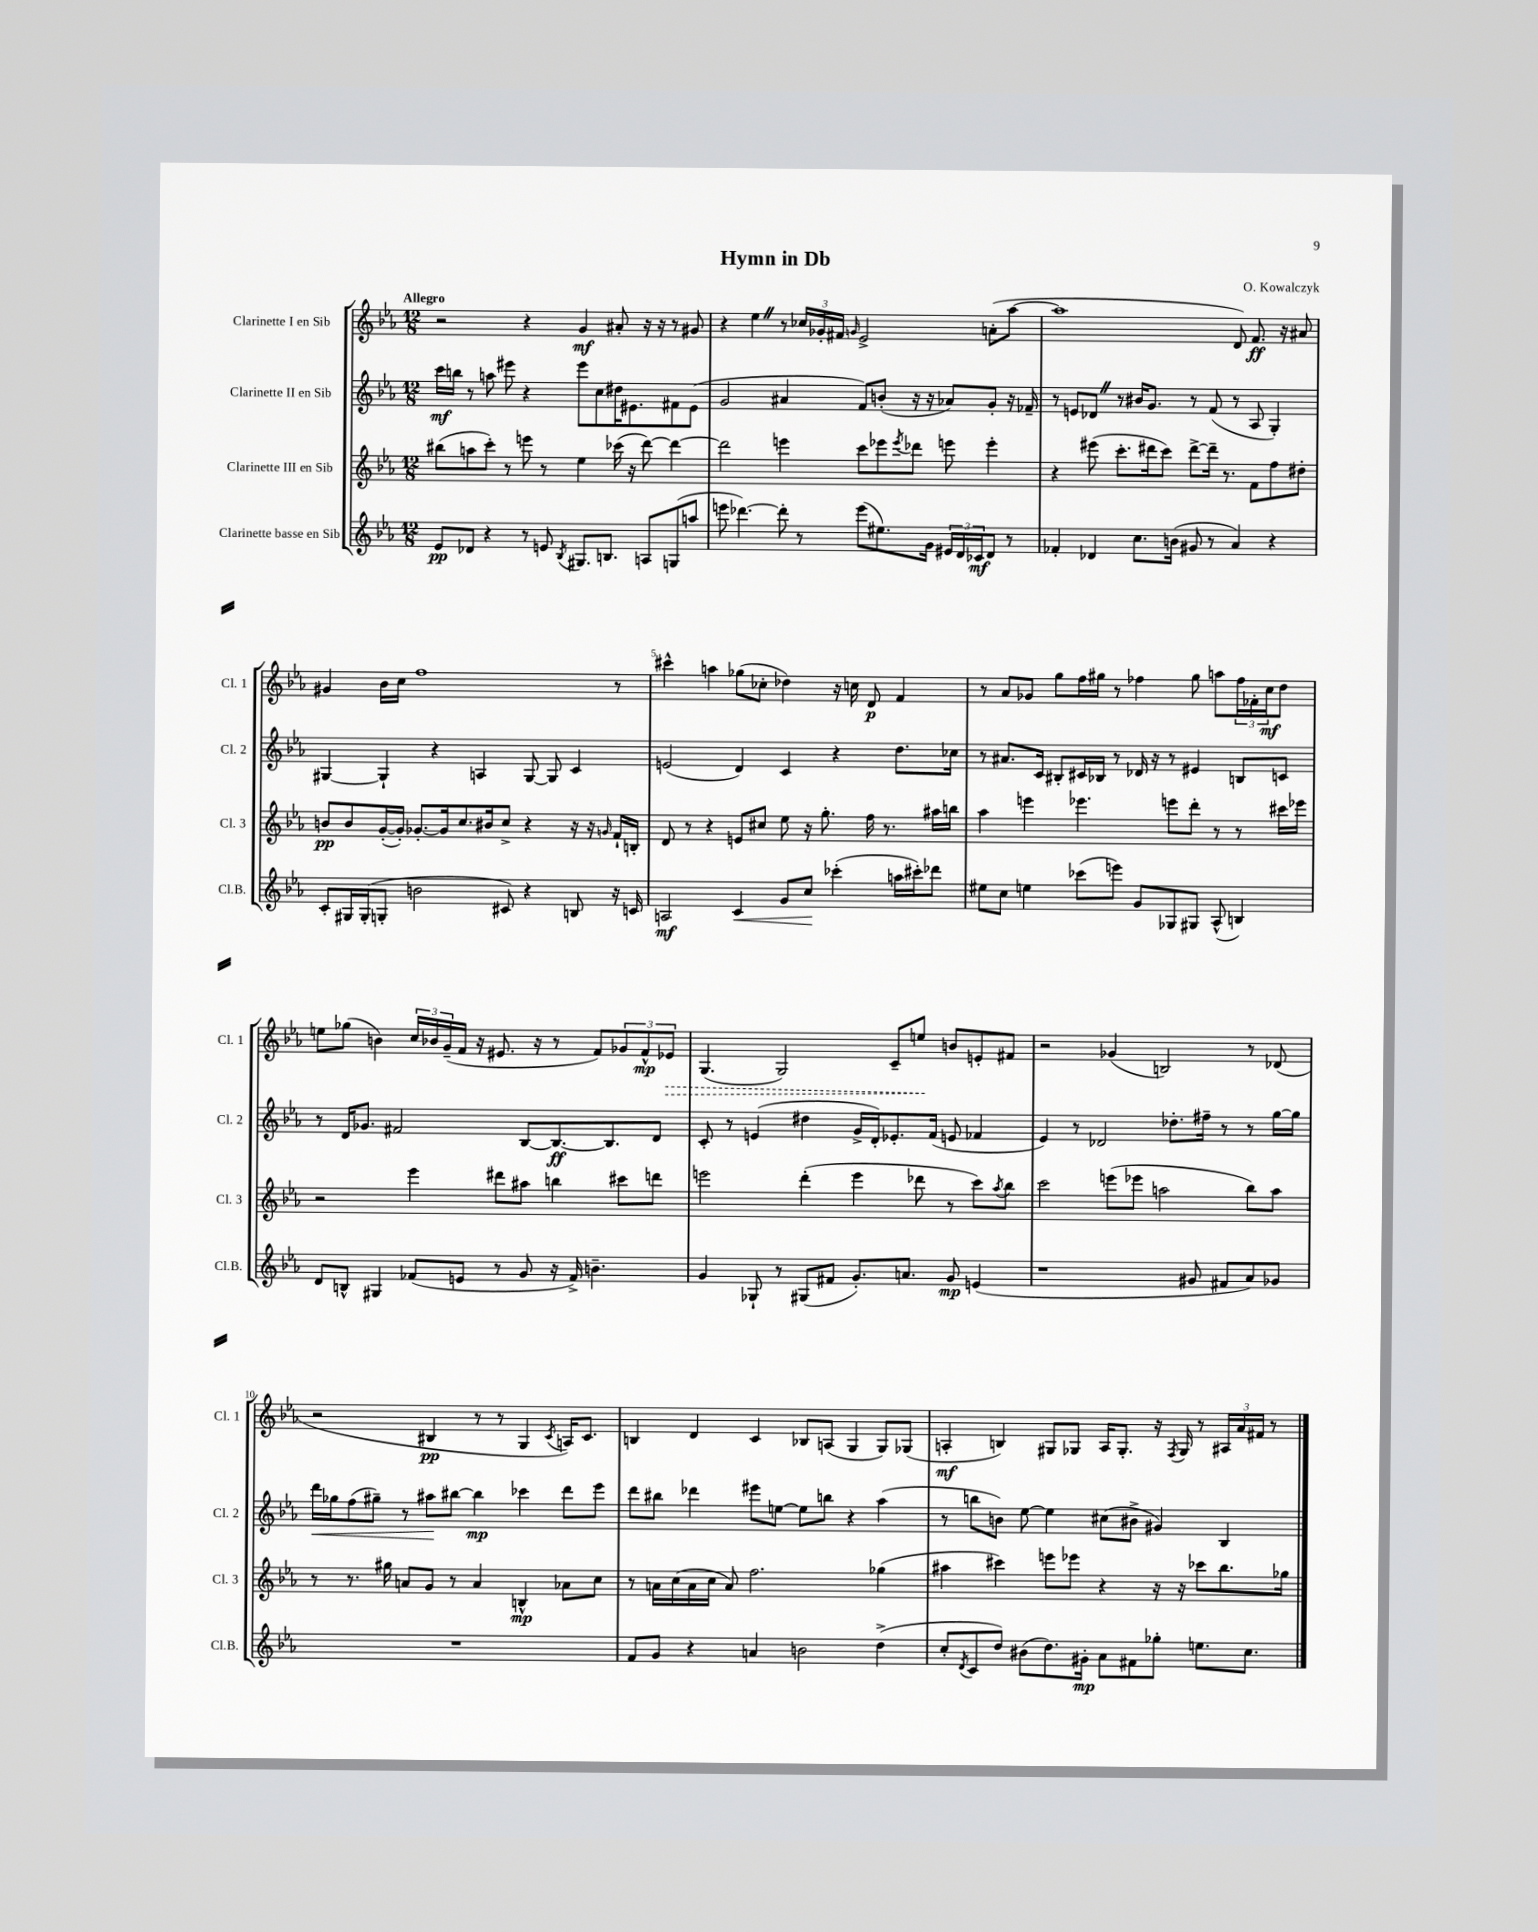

**kern	**kern	**kern	**kern
*staff4	*staff3	*staff2	*staff1
*clefG2	*clefG2	*clefG2	*clefG2
*k[b-e-a-]	*k[b-e-a-]	*k[b-e-a-]	*k[b-e-a-]
*M12/8	*M12/8	*M12/8	*M12/8
8e-	(8bb#	16ccc	2r
.	.	16bb	.
8d-	8aa	8r	.
4r	8ccc')	8aa	.
.	8r	8eee#	.
8r	8eee	4r	4r
8e	8r	.	.
8qB-	.	.	.
8.G#	4ee-	8eee#	4g
.	.	8cc	.
8.B	.	.	.
.	(16ccc-	16dd#	8a#'
.	16r	8.e#	.
8A	[8ddd)	.	16r
.	.	.	16r
(8G	4ddd_	8f#	8r
8aa	.	(8e#	8g#
=	=	=	=
8eee	2ddd]	2g	4r
[4.ddd-)	.	.	.
.	.	.	4ee-
8ddd-']	4eee	4a#	8r
8r	.	.	24cc-
.	.	.	24g-'
.	.	.	24f#
.	.	.	16qqg
(8eee	8ccc	8f)	2e-^
8.ee#)	8eee-	(8b'	.
.	8qeee-	.	.
.	8ddd-	16r	.
16g	.	16r	.
24e#	8eee	8a-)	.
24d	.	.	.
24c-	.	.	.
8d	4eee'	8g'	(8a'
8r	.	16r	[8aa-
.	.	16f-~	.
=	=	=	=
4f-'	4r	8r	1aa-]
.	.	8e	.
4d-	(8eee#	8d-	.
.	8.ccc'	8r	.
8.cc	.	16b#	.
.	16ddd#	8.g	.
.	8ccc)	.	.
(16b	.	.	.
8g#	[8ddd#^	8r	.
8r	16ddd#~]	(8f	.
.	8.r	.	.
4a-)	.	8r	8d)
.	8f	8A-	8.f
4r	8ff	4G')	.
.	.	.	16r
.	8dd#'	.	8a#
=	=	=	=
8c'	8b	[4G#	4g#
16G#	8b	.	.
(16G#'	.	.	.
8G'	([16g'	4G#`]	16b-
.	16g'])	.	16cc
2b	[8.g-'	.	1ff
.	.	4r	.
.	16g-]	.	.
.	8.cc	.	.
.	.	4A	.
.	16b#	.	.
8c#)	8cc^	.	.
4r	4r	[8G#	.
.	.	8G#]	.
8B	16r	4c	.
.	16r	.	.
.	16qqg	.	.
16r	16f`	.	8r
16c	16B'	.	.
=	=	=	=
2A	8d	(2e	4ccc#^^
.	8r	.	.
.	4r	.	4aa
4c	8e	4d)	(8gg-
.	8cc#	.	8cc-'
8g	8ee-	4c	4dd-)
8cc	16r	.	.
.	8.gg'	.	.
(4ccc-'	.	4r	16r
.	.	.	16cc
.	16ff	.	8d
.	8.r	.	.
16aa	.	8.dd	4f
16ccc#')	.	.	.
8ddd-	16aa#	.	.
.	16bb	16cc-	.
=	=	=	=
8ee#	4aa-	8r	8r
8cc	.	8.a#	8a-
4ee	4eee	.	8g-
.	.	16c	.
.	.	8B#'	8gg
(8ccc-	4.eee-	16c#	16ff
.	.	16B-	16gg#
8eee)	.	8r	8r
8g	.	16d-	4ff-
.	.	16r	.
8G-	8eee	8r	.
8G#	8ddd'	4e#	8gg#
(8A-^^	8r	.	8aa
4B)	8r	8B	24ff-
.	.	.	24f-'
.	.	.	24cc
.	16ccc#	8c	8dd
.	16eee-	.	.
=	=	=	=
8d	2r	8r	8ee
8B^^	.	16d	(8gg-
.	.	8.g-	.
4G#	.	.	4b)
.	.	2f#	.
(8f-	4eee-	.	24cc
.	.	.	24b-
.	.	.	(24g~
8e	.	.	16f
.	.	.	16r
8r	8ddd#	.	8.e#
8g	8aa#	[8B-	.
.	.	.	16r
16r	4bb	8.B-_	8r
16f-^)	.	.	.
4.b~	.	.	8f)
.	.	8.B-]	.
.	8ccc#	.	12g-
.	.	.	12f^^
.	8ddd	8d	.
.	.	.	12e-
=	=	=	=
4g	2eee	8c'	(4.G
.	.	8r	.
8G-`	.	(4e	.
8r	.	.	2G)
(8G#	(4ddd'	4dd#	.
8f#	.	.	.
8.g')	4eee	16g^	.
.	.	16d')	.
.	.	8.e-'	8c~
8.a	.	.	.
.	8ddd-	.	8ee
.	.	(16f	.
8g	8r	8e	8b
(4e	8ccc)	4f-	8e'
.	8qaa-	.	.
.	8bb-	.	8f#
=	=	=	=
1r	2ccc	4e-)	2r
.	.	8r	.
.	.	2d-	.
.	(8eee	.	(4g-
.	8eee-	.	.
.	2aa	.	2B)
.	.	8.dd-'	.
8g#	.	.	.
.	.	16ff#~	.
8f#	.	8r	.
8a-)	8bb-)	8r	8r
8g-	8aa	[16gg	(8d-
.	.	16gg]	.
=	=	=	=
1.r	8r	16ddd	2r
.	.	16gg-	.
.	8.r	(8ff	.
.	.	8gg#~)	.
.	16gg#	.	.
.	8a	8r	.
.	8g	8aa#	4B#
.	8r	[8bb#	.
.	4a	4bb#]	8r
.	.	.	8r
.	4B^^	4ccc-	4G
.	.	.	8qc
.	8a-	8ddd	16A)
.	.	.	8.c
.	8cc	8eee-	.
=	=	=	=
8f	8r	8ddd	4B
8g	16a	8bb#	.
.	(16cc	.	.
4r	16a	4ddd-	4d
.	16cc	.	.
.	8a)	.	.
4a	2.ff	8eee#	4c
.	.	[8ee	.
2b	.	8ee]	8B-
.	.	8bb	(8A
.	.	4r	4G
(4dd^	(4gg-	(4aa-	8G)
.	.	.	(8G-
=	=	=	=
8cc'	4aa#	8r	4A'
8qd	.	.	.
8c	.	8bb	.
8dd)	4ccc#)	8b)	4B)
(8b#	.	[8ee-	.
8.dd)	8eee	4ee-]	8G#
.	8eee-	.	8G-
16g#'	.	.	.
8a-	4r	(8cc#	16A
.	.	.	8.G-'
8f#	.	8b#^	.
8gg-'	16r	4g#)	16r
.	.	.	8qF
.	16r	.	16G-
8.ee	8ccc-	.	8r
.	8.bb-	4B-	24A#
.	.	.	24a-
8.cc	.	.	.
.	.	.	24f#
.	.	.	8r
.	16gg-	.	.
==	==	==	==
*-	*-	*-	*-
